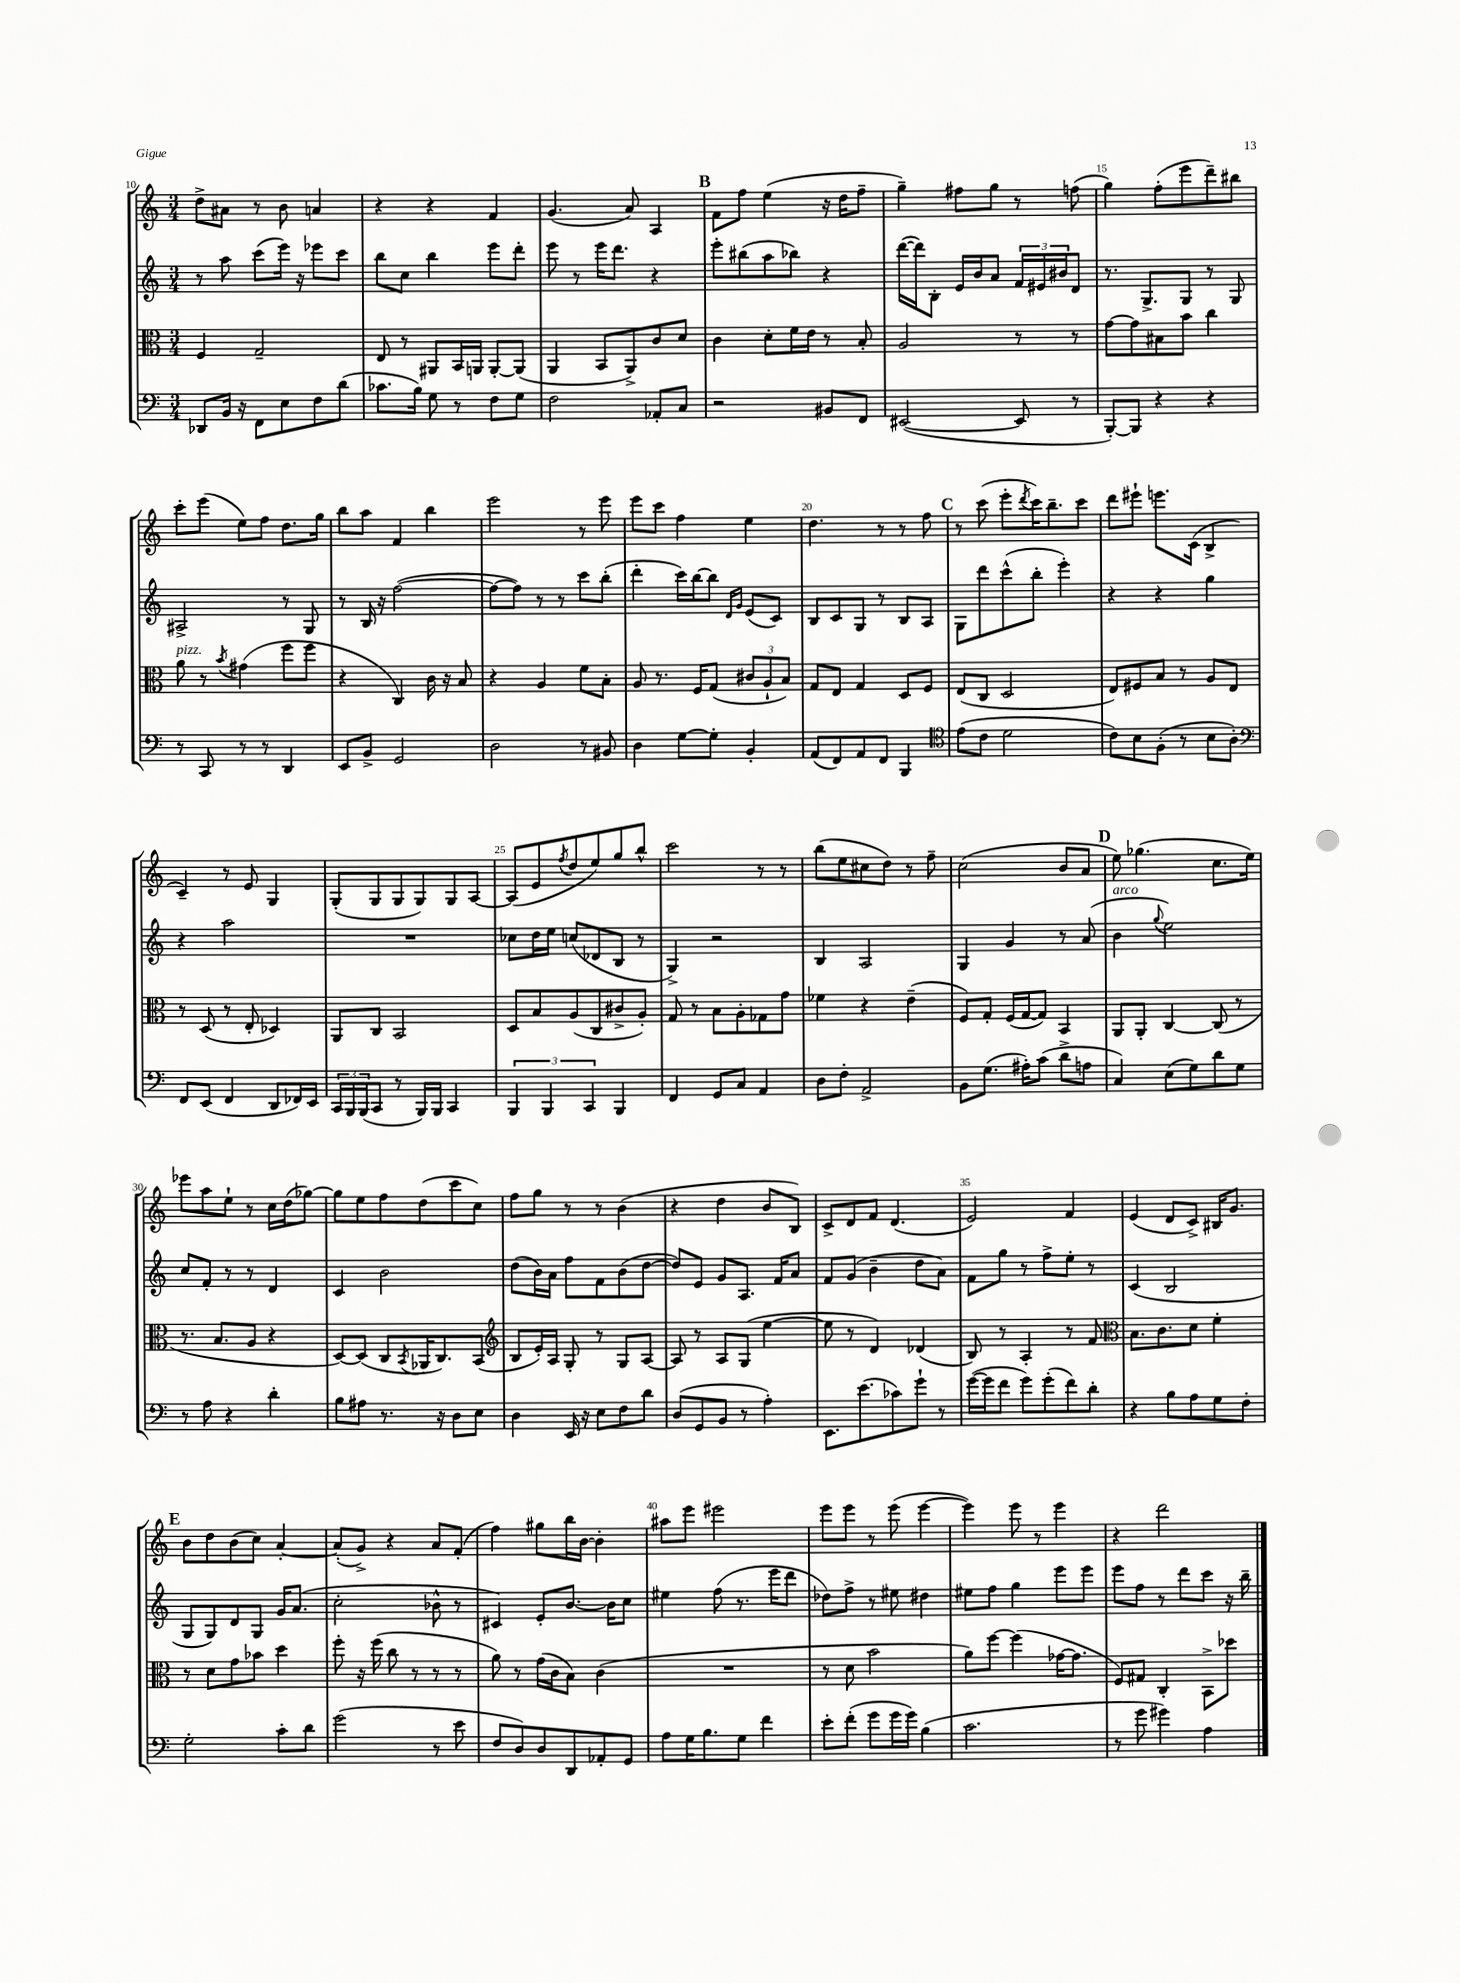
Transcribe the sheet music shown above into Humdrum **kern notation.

**kern	**kern	**kern	**kern
*part4	*part3	*part2	*part1
*staff4	*staff3	*staff2	*staff1
*clefF4	*clefC3	*clefG2	*clefG2
*k[]	*k[]	*k[]	*k[]
*M3/4	*M3/4	*M3/4	*M3/4
=10	=10	=10	=10
8DD-X/L	4F/	8r	8dd^\L
16BB/Jk	.	8aa\	8a#X\J
16r	.	.	.
8FF\L	2G~/	(8ccc\L	8r
8E\	.	16eee\Jk)	8b\
.	.	16r	.
8F\	.	8eee-X\L	4an/
(8d\J	.	8ccc\J	.
=11	=11	=11	=11
8.c-X\L	8E/	8bb\L	4r
.	8r	8cc\J	.
16B\Jk)	.	.	.
8G\	8AA#X/L	4bb\	4r
8r	16BB/L	.	.
.	16AAn/JJ	.	.
8F\L	[8AA'/L	8eee\L	4f/
8G\J	(8AA/J]	8ddd'\J	.
=12	=12	=12	=12
2F\	4AA/	8eee\	(4.g/
.	.	8r	.
.	8BB/L	16eee\KL	.
.	.	8.ddd\J	.
.	8AA^/)	.	8a/)
8AA-X'/L	8c/	4r	4A/
8C/J	8d/J	.	.
!!LO:REH:place=s1:t=B
=13	=13	=13	=13
2r	4c\	8eee'\L	8f\L
.	.	(8bb#X\	8ff\J
.	8d'\L	8aa\	(4ee\
.	16f\L	8bb-X\J)	.
.	16e\JJ	.	.
8BB#X/L	8r	4r	16r
.	.	.	16dd\KL
8FF/J	8B'/	.	8ff~\J
=14	=14	=14	=14
([2EE#X/	2A/	([16ddd\LL	4gg~\)
.	.	16ddd\J])	.
.	.	8B'\J	.
.	.	16e/LL	8ff#X\L
.	.	16b/J	.
.	.	8a/J	8gg\J
8EE#/]	8r	24f/LL	8r
.	.	24e#X/	.
.	.	24b#X/J	.
8r	8r	8d/J	(8ffn\
=15	=15	=15	=15
[8BBB'/L)	[8g\L	8.r	4gg\)
8BBB/J]	8g\]	.	.
.	.	8.G^/L	.
4r	8B#X\	.	(8ff'\L
.	8b\J	8G/J	8eee\
4r	4cc\	8r	8ddd~\)
.	.	8G/	8bb#X\J
!!LO:LB:g=z
=16	=16	=16	=16
!	!LO:TX:a:i:t=pizz.	!	!
8r	8a\	2A#X^/	8ccc'\L
8CC/	8r	.	(8eee\J
.	8qb/	.	.
8r	(4g#X\	.	8ee\L)
8r	.	.	8ff\J
4DD/	8ff\L	8r	8.dd\L
.	8ff\J	8G/	.
.	.	.	16gg\Jk
=17	=17	=17	=17
8EE/L	4r	8r	8bb\L
8BB^/J	.	16B/	8aa\J
.	.	16r	.
2GG/	4C/)	([2ff\	4f/
.	16c\	.	4bb\
.	16r	.	.
.	8B/	.	.
=18	=18	=18	=18
2D\	4r	8ff\L_	2eee\
.	.	8ff\J])	.
.	4A/	8r	.
.	.	8r	.
8r	8f\L	8ccc\L	8r
8BB#X/	8B'\J	(8bb'\J	8eee\
=19	=19	=19	=19
4D\	8A/	4ddd'\	8eee\L
.	8.r	.	8ccc\J
[8G\L	.	16ccc\LL)	4ff\
.	16F/KL	[16bb\J	.
8G'\J]	(8G/J	8bb\J]	.
.	.	16qqd/LL	.
.	.	16qqg/JJ	.
4BB'/	12c#X/L	(8e/L	4ee\
.	12A`/	.	.
.	.	8c/J)	.
.	12B/J)	.	.
=20	=20	=20	=20
(8AA/L	8G/L	8B/L	4.dd\
8FF/)	8E/J	8c/	.
8AA/	4G/	8G/J	.
8FF/J	.	8r	8r
4BBB/	8D/L	8B/L	8r
.	8F/J	8A/J	8ff\
!!LO:REH:place=s1:t=C
=21	=21	=21	=21
*clefC4	*	*	*
(8e\L	(8E/L	8G\L	8r
8c\J	8C/J	8ddd\	(8ccc\
2d\	2D/	(8ccc^^\	8eee'\L
.	.	.	8qddd/
.	.	8bb'\J	16ccc\K)
.	.	.	8.bb~\
.	.	4eee'\)	.
.	.	.	8ccc\J
=22	=22	=22	=22
8c\L)	8E/L)	4r	8ddd\L
8B\	8F#X/	.	8eee#X`\J
(8F'\J	8B/J	4r	8.eeen\L
8r	8r	.	.
.	.	.	(16c\Jk
8B\L	8A/L	4gg\	4B^/
8A'\J)	8E/J	.	.
!!LO:LB:g=z
=23	=23	=23	=23
*clefF4	*	*	*
8FF/L	8r	4r	4c~/)
(8EE/J	(8D/	.	.
4FF/	8r	2aa\	8r
.	8E'/	.	8e/
8DD/L	4D-X/)	.	4G/
16FF-X/L)	.	.	.
16EE/JJ	.	.	.
=24	=24	=24	=24
24CC/LL	8AA/L	2.r	(8G'/L
24BBB/	.	.	.
(24BBB/J	.	.	.
8CC/J	8C/J	.	8G/
8r	2BB/	.	8G/
16BBB/LL)	.	.	8G/)
16BBB/JJ	.	.	.
4CC/	.	.	8G/
.	.	.	[8A/J
=25	=25	=25	=25
6BBB/	8D/L	8cc-X\L	(8A/L]
.	8B/	16dd\L	8e/
6BBB/	.	.	.
.	.	16ee\JJ	.
.	.	.	8qff/
.	(8A/	(8ccn/L	8dd/
6CC/	.	.	.
.	8C/	8d-X/	8ee/)
4BBB/	8c#X^/	8B/J	8gg/
.	8A'/J)	8r	8bb^^/J
=26	=26	=26	=26
4FF/	8G/	4G^/)	2ccc\
.	8r	.	.
8GG/L	8B\L	2r	.
8C/J	8A'\	.	.
4AA/	8G-X\	.	8r
.	8g\J	.	8r
=27	=27	=27	=27
8D\L	4f-X\	4B/	(8bb\L
8F'\J	.	.	8ee\
2AA^/	4r	2A/	8cc#X\
.	.	.	8dd\J)
.	(4e~\	.	8r
.	.	.	8ff~\
=28	=28	=28	=28
8BB\L	8F/L)	4G/	(2cc\
(8.G\J	8G'/J	.	.
.	(16F/LL	4g/	.
16A#X'\KL)	[16G/J	.	.
(8c\J	8G/J])	.	.
8d^\L	4BB/	8r	8b/L
8An\J	.	(8a/	8a/J
!!LO:REH:place=s1:t=D
=29	=29	=29	=29
!	!	!LO:TX:a:i:t=arco	!
4C/)	8AA/L	4b\	8ee\)
.	8AA'/J	.	(4.gg-X\
.	.	8qqgg/	.
(8E\L	[4C/	2ee\)	.
8G\)	.	.	.
8d\	(8C/]	.	8.cc\L
8G\J	8r	.	.
.	.	.	16ee\Jk)
!!LO:LB:g=z
=30	=30	=30	=30
8r	8.r	8cc/L	8eee-X\L
8A\	.	8f'/J	8aa\
.	8.B/L	.	.
4r	.	8r	8ee`\J
.	8A/J	8r	8r
4d'\	4r	4d/	16cc\LL
.	.	.	(16dd\J
.	.	.	[8gg-X\J)
=31	=31	=31	=31
8B\L	[8D/L)	4c/	8gg-\L]
8A#X\J	(8D/J]	.	8ee\
8.r	8C/L	2b\	8ff\
.	8qBB/	.	.
.	16AA-X/K	.	(8dd\
16r	8.C/)	.	.
8D\L	.	.	8ccc\
8E\J	(8BB/J	.	8cc\J)
=32	=32	=32	=32
*	*clefG2	*	*
4D\	8B/L	(8dd\L	8ff\L
.	16e'/L)	16b\L)	8gg\J
.	16A/JJ	16a\JJ	.
16EE/	8G'/	8ff\L	8r
16r	.	.	.
8E\L	8r	8f\	8r
8F\	8G/L	(8b\	(4b\
8d\J	[8A/J	[8dd\J	.
=33	=33	=33	=33
(8D/L	8A/]	8dd/L])	4r
8GG/	8r	8e/J	.
8BB/J	8A/L	8g/L	4dd\
8r	(8G/J	8.A/J	.
4A'\)	[4ee\	.	8b/L
.	.	16f/KL	.
.	.	8a/J	8B/J)
=34	=34	=34	=34
8.EE\L	8ee\]	8f/L	8c^/L
.	8r	(8g/J	8d/
(8.e\	.	.	.
.	4d/)	4b~\	8f/J
8c-X\)	.	.	(4.d/
8g`\J	(4d-X/	8dd\L	.
8r	.	8a\J)	.
=35	=35	=35	=35
([16g\LL	8B/)	8f\L	2e/)
16g\J]	.	.	.
8f\J	8r	8gg\J	.
8g\L)	4A'/	8r	.
(8g'\	.	8ff^\L	.
8f\)	8r	8ee'\J	4f/
8d'\J	8f/	8r	.
=36	=36	=36	=36
*	*clefC3	*	*
4r	8.B\L	(4c/	(4e/
.	8.c\	.	.
8B\L	.	2B/	8d/L
8A\	8d\J	.	8c^/J)
8G\	4f'\	.	16B#X/KL
.	.	.	8.g/J
8F'\J	.	.	.
!!LO:LB:g=z
!!LO:REH:place=s1:t=E
=37	=37	=37	=37
2G'\	8r	8G/L	8b\L
.	8d\L	8G/)	8dd\
.	8g\	8d/	(8b\
.	8b-X\J	8G/J	8cc\J)
8c'\L	4dd\	16g/KL	[4a'/
.	.	(8.a/J	.
8d\J	.	.	.
=38	=38	=38	=38
(2g\	8ff'\	2cc'\	(8a'/L]
.	16r	.	8g^/J)
.	(16ff\	.	.
.	8cc\	.	4r
.	8r	.	.
8r	8r	8b-X^^\	8a/L
8e\	8r	8r	(8f'/J
=39	=39	=39	=39
8F/L	8a\)	4c#X/)	4ff\)
8D/)	8r	.	.
8D/	(16g\LL	8e'/L	8gg#X\L
.	16c\J	.	.
8DD/	8B\J)	[8.b/J	16bb\L
.	.	.	[16b\JJ
8AA-X'/	(4c\	.	4b'\]
.	.	16b\KL]	.
8GG/J	.	8cc\J	.
=40	=40	=40	=40
8A\L	2.r	4ee#X\	8aa#X\L
16G\K	.	.	8eee\J
8.B\	.	.	.
.	.	(8ff\	2eee#X\
8G\J	.	8.r	.
4f\	.	.	.
.	.	16eee\KL	.
.	.	8ddd\J	.
=41	=41	=41	=41
8e'\L	8r	8dd-X\L)	8eee\L
(8f'\J	8d\	8ff^\J	8eee\J
8g\L	2b\	8r	8r
16g\L	.	8ee#X\	(8eee\
16g\JJ)	.	.	.
(4B\	.	4dd#X\	[4eee\
=42	=42	=42	=42
2.c\	8a\L)	8ee#X\L	4eee\])
.	[8ff\J	8ff\J	.
.	(4ff\]	4gg\	8eee\
.	.	.	8r
.	[16g-X\KL	8eee\L	4eee\
.	8.g-\J]	.	.
.	.	8eee\J	.
=43	=43	=43	=43
8r	8F/L)	8eee\L	4r
8g\	8G#X/J	8ff\J	.
4g#X\)	4C'/	8r	2ddd\
.	.	8ddd\L	.
4A\	8BB^\L	8ccc\J	.
.	8dd-X\J	16r	.
.	.	16bb~\	.
==	==	==	==
*-	*-	*-	*-
